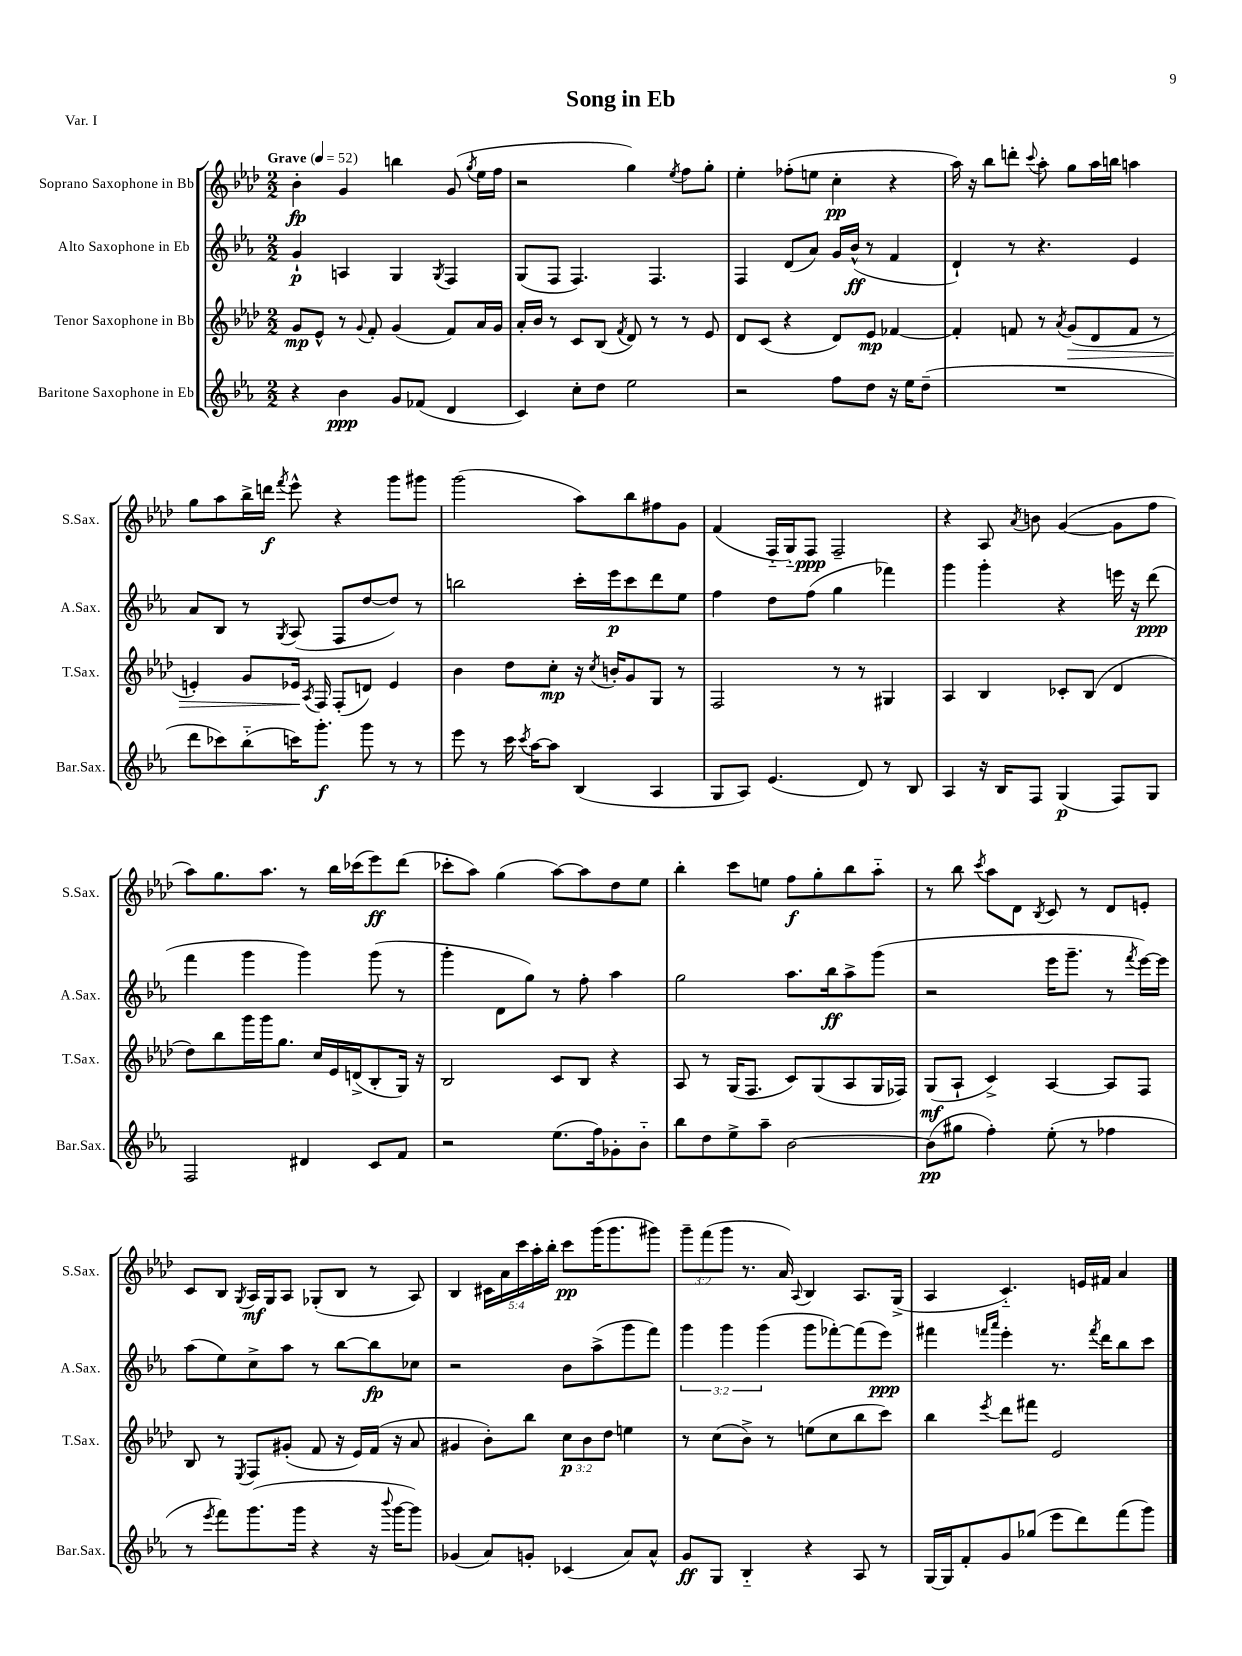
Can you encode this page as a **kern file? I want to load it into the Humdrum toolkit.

**kern	**dynam	**kern	**dynam	**kern	**dynam	**kern	**dynam
*part4	*part4	*part3	*part3	*part2	*part2	*part1	*part1
*staff4	*staff4	*staff3	*staff3	*staff2	*staff2	*staff1	*staff1
*I"Baritone Saxophone in Eb	*	*I"Tenor Saxophone in Bb	*	*I"Alto Saxophone in Eb	*	*I"Soprano Saxophone in Bb	*
*I'Bar.Sax.	*	*I'T.Sax.	*	*I'A.Sax.	*	*I'S.Sax.	*
*clefG2	*	*clefG2	*	*clefG2	*	*clefG2	*
*k[b-e-a-]	*	*k[b-e-a-d-]	*	*k[b-e-a-]	*	*k[b-e-a-d-]	*
*M2/2	*	*M2/2	*	*M2/2	*	*M2/2	*
*MM52	*	*MM52	*	*MM52	*	*MM52	*
=1	=1	=1	=1	=1	=1	=1	=1
!	!	!	!	!	!	!LO:TX:a:B:t=Grave	!
4r	.	8g/L	mp	4g`/	p	4b-'\	fp
.	.	8e-^^/J	.	.	.	.	.
4b-\	ppp	8r	.	4An/	.	4g/	.
.	.	8qqg/	.	.	.	.	.
.	.	8f'/	.	.	.	.	.
8g/L	.	(4g/	.	4G/	.	4bbn\	.
(8f-X/J	.	.	.	.	.	.	.
.	.	.	.	8qG/	.	.	.
4d/	.	8f/L)	.	4F/	.	(8g/	.
.	.	.	.	.	.	8qgg/	.
.	.	16a-/L	.	.	.	16ee-\LL	.
.	.	16g/JJ	.	.	.	16ff\JJ	.
=2	=2	=2	=2	=2	=2	=2	=2
4c/)	.	16a-'/LL	.	(8G/L	.	2r	.
.	.	16b-/JJ	.	.	.	.	.
.	.	8r	.	8F/J	.	.	.
8cc'\L	.	8c/L	.	4.F/)	.	.	.
8dd\J	.	(8B-/J	.	.	.	.	.
.	.	8qf/	.	.	.	.	.
2ee-\	.	8d-/)	.	.	.	4gg\)	.
.	.	8r	.	4.F/	.	.	.
.	.	.	.	.	.	8qee-/	.
.	.	8r	.	.	.	8ff\L	.
.	.	8e-/	.	.	.	8gg'\J	.
=3	=3	=3	=3	=3	=3	=3	=3
2r	.	8d-/L	.	4F/	.	4ee-'\	.
.	.	(8c/J	.	.	.	.	.
.	.	4r	.	(8d/L	.	(8ff-X'\L	.
.	.	.	.	8a-/J)	.	8een\J	.
8ff\L	.	8d-/L)	.	16g/LL	.	4cc'\	pp
.	.	.	.	(16b-^^/JJ	ff	.	.
8dd\J	.	8e-/J	mp	8r	.	.	.
16r	.	[4f-X/	.	4f/	.	4r	.
16ee-\KL	.	.	.	.	.	.	.
(8dd~\J	.	.	.	.	.	.	.
=4	=4	=4	=4	=4	=4	=4	=4
1r	.	4f-'/]	.	4d`/)	.	16aa-\)	.
.	.	.	.	.	.	16r	.
.	.	.	.	.	.	8bb-\L	.
.	.	8fn/	.	8r	.	8dddn'\J	.
.	.	.	.	.	.	8qqccc/	.
.	.	8r	.	4.r	.	8aa-'\	.
.	.	8qa-/	.	.	.	.	.
!	!	!	!LO:HP:b	!	!	!	!
.	.	(8g/L	>	.	.	8gg\L	.
.	.	8d-/	.	.	.	16aa-\L	.
.	.	.	.	.	.	16bbn\JJ	.
.	.	8f/J	.	4e-/	.	4aan\	.
.	.	8r	.	.	.	.	.
!!LO:LB:g=z
=5	=5	=5	=5	=5	=5	=5	=5
8ddd\L	.	4en'/)	.	8a-/L	.	8gg\L	.
8ccc-X\)	.	.	.	8B-/J	.	8aa-\	.
(8bb-\	.	8g/L	.	8r	.	16bb-^\L	.
.	.	.	.	.	.	16dddn\JJ	f
.	.	.	.	8qG/	.	8qfff/	.
16cccn\K)	.	16e-X/Jk	.	(8A-/	.	8eee-^^\	.
.	.	8qA-/	.	.	.	.	.
8.ggg'\J	f	16F/	]	.	.	.	.
.	.	(8F'/L	.	8F/L	.	4r	.
8ggg\	.	8dn/J)	.	[8dd/	.	.	.
8r	.	4e-/	.	8dd/J])	.	8ggg\L	.
8r	.	.	.	8r	.	8ggg#X\J	.
=6	=6	=6	=6	=6	=6	=6	=6
8eee-\	.	4b-\	.	2bbn\	.	(2ggg\	.
8r	.	.	.	.	.	.	.
16ccc\	.	8dd-\L	.	.	.	.	.
8qccc/	.	.	.	.	.	.	.
[16aa-\KL	.	.	.	.	.	.	.
8aa-\J]	.	8cc'\J	mp	.	.	.	.
(4B-/	.	16r	.	16ccc'\LL	.	8aa-\L)	.
.	.	8qcc/	.	.	.	.	.
.	.	16bn'/KL	.	16eee-\J	p	.	.
.	.	8g/	.	8ccc\	.	8bb-\	.
4A-/	.	8G/J	.	8ddd\	.	8ff#X\	.
.	.	8r	.	8ee-\J	.	8g\J	.
=7	=7	=7	=7	=7	=7	=7	=7
8G/L	.	2F/	.	4ff\	.	(4f/	.
8A-/J)	.	.	.	.	.	.	.
(4.e-/	.	.	.	8dd\L	.	16F/LL	.
.	.	.	.	.	.	16G/J)	.
.	.	.	.	(8ff\J	.	8F/J	ppp
.	.	8r	.	4gg\	.	2F~/	.
8d/)	.	8r	.	.	.	.	.
8r	.	4G#X/	.	4fff-X\)	.	.	.
8B-/	.	.	.	.	.	.	.
=8	=8	=8	=8	=8	=8	=8	=8
4A-/	.	4A-/	.	4ggg\	.	4r	.
16r	.	4B-/	.	4ggg'\	.	8A-/	.
16B-/KL	.	.	.	.	.	.	.
.	.	.	.	.	.	8qa-/	.
8F/J	.	.	.	.	.	8bn\	.
(4G/	p	8c-X'/L	.	4r	.	([4g/	.
.	.	(8B-/J	.	.	.	.	.
8F/L)	.	4d-/	.	16eeen\	.	8g\L]	.
.	.	.	.	16r	.	.	.
8G/J	.	.	.	(8ddd\	ppp	8ff\J	.
!!LO:LB:g=z
=9	=9	=9	=9	=9	=9	=9	=9
2F/	.	8dd-\L)	.	4fff\	.	8aa-\L)	.
.	.	8bb-\	.	.	.	8.gg\	.
.	.	16ggg\L	.	4ggg\	.	.	.
.	.	16ggg\J	.	.	.	8.aa-\J	.
.	.	8.gg\J	.	.	.	.	.
4d#X/	.	.	.	4ggg\)	.	8r	.
.	.	16cc/LL	.	.	.	.	.
.	.	16e-/	.	.	.	16bb-\LL	.
.	.	(16dn^/J	.	.	.	(16ccc-X\J	.
8c/L	.	8B-'/	.	(8ggg\	.	8eee-\)	ff
8f/J	.	16G/Jk)	.	8r	.	(8ddd-\J	.
.	.	16r	.	.	.	.	.
=10	=10	=10	=10	=10	=10	=10	=10
2r	.	2B-/	.	4ggg'\	.	8ccc-X'\L	.
.	.	.	.	.	.	8aa-\J)	.
.	.	.	.	8d\L	.	(4gg\	.
.	.	.	.	8gg\J)	.	.	.
(8.ee-\L	.	8c/L	.	8r	.	[8aa-\L)	.
.	.	8B-/J	.	8ff'\	.	8aa-\]	.
16ff\k)	.	.	.	.	.	.	.
8g-X'\	.	4r	.	4aa-\	.	8dd-\	.
8b-\J	.	.	.	.	.	8ee-\J	.
=11	=11	=11	=11	=11	=11	=11	=11
8bb-\L	.	8A-/	.	2gg\	.	4bb-'\	.
8dd\	.	8r	.	.	.	.	.
8ee-^\	.	(16G/KL	.	.	.	8ccc\L	.
.	.	8.F/J	.	.	.	.	.
8aa-~\J	.	.	.	.	.	8een\J	.
[2b-\	.	8c/L)	.	8.aa-\L	.	8ff\L	f
.	.	(8G/	.	.	.	8gg'\	.
.	.	.	.	16bb-\k	ff	.	.
.	.	8A-/	.	8aa-^\	.	8bb-\	.
.	.	16G/L	.	(8ggg\J	.	8aa-\J	.
.	.	16F-X/JJ)	.	.	.	.	.
=12	=12	=12	=12	=12	=12	=12	=12
(8b-\L]	pp	(8G/L	mf	2r	.	8r	.
8gg#X\J	.	8A-`/J	.	.	.	8bb-\	.
.	.	.	.	.	.	8qccc/	.
4ff'\)	.	4c^/)	.	.	.	8aa-\L	.
.	.	.	.	.	.	8d-\J	.
.	.	.	.	.	.	8qB-/	.
(8ee-'\	.	[4A-/	.	16eee-\KL	.	8c/	.
.	.	.	.	8.ggg~\J	.	.	.
8r	.	.	.	.	.	8r	.
4ff-X\	.	8A-/L]	.	8r	.	8d-/L	.
.	.	.	.	8qfff/	.	.	.
.	.	8F/J	.	[16eee-\LL)	.	8en'/J	.
.	.	.	.	16eee-\JJ]	.	.	.
!!LO:LB:g=z
=13	=13	=13	=13	=13	=13	=13	=13
8r	.	8B-/	.	(8aa-\L	.	8c/L	.
8qeee-/	.	.	.	.	.	.	.
8fff\L)	.	8r	.	8ee-\)	.	8B-/J	.
.	.	8qE-/	.	.	.	8qG/	.
(8.ggg\	.	8F/L	.	8cc^\	.	16A-/LL	mf
.	.	.	.	.	.	16G/J	.
.	.	(8g#X'/J	.	8aa-\J	.	8A-/J	.
16ggg\Jk	.	.	.	.	.	.	.
4r	.	8f/	.	8r	.	(8G-X'/L	.
.	.	16r	.	[8bb-\L	.	8B-/J	.
.	.	16e-/LL)	.	.	.	.	.
16r	.	(16f/JJ	.	8bb-\]	fp	8r	.
8qqbbb-/	.	.	.	.	.	.	.
[16ggg\KL	.	16r	.	.	.	.	.
8ggg\J])	.	8a-/	.	8cc-X\J	.	8A-/)	.
=14	=14	=14	=14	=14	=14	=14	=14
(4g-X/	.	4g#X/	.	2r	.	4B-/	.
8a-/L)	.	8b-'\L)	.	.	.	20c#X\LL	.
.	.	.	.	.	.	20a-\	.
.	.	.	.	.	.	20ccc\	.
8gn'/J	.	8bb-\J	.	.	.	.	.
.	.	.	.	.	.	20aa-'\	.
.	.	.	.	.	.	20bb-'\JJ	.
(4c-X/	.	12cc\L	p	8b-\L	.	8ccc\L	pp
.	.	12b-\	.	.	.	.	.
.	.	.	.	(8aa-^\	.	(16ggg\K	.
.	.	12dd-\J	.	.	.	.	.
.	.	.	.	.	.	8.ggg\	.
8a-/L)	.	4een\	.	8ggg\	.	.	.
8a-^^/J	.	.	.	8fff\J)	.	8ggg#X\J)	.
=15	=15	=15	=15	=15	=15	=15	=15
8g/L	ff	8r	.	6ggg\	.	12ggg~\L	.
.	.	.	.	.	.	(12fff\	.
8G/J	.	(8cc\L	.	.	.	.	.
.	.	.	.	6ggg\	.	12ggg\J	.
4B-/	.	8b-^\J)	.	.	.	8.r	.
.	.	.	.	(6ggg\	.	.	.
.	.	8r	.	.	.	.	.
.	.	.	.	.	.	16a-/)	.
.	.	.	.	.	.	8qqA-/	.
4r	.	(8een\L	.	8ggg\L	.	4B-/	.
.	.	8cc\	.	[8fff-X'\)	.	.	.
8A-/	.	8bb-\	.	(8fff-\]	.	8.A-/L	.
8r	.	8ccc\J)	.	8eee-\J)	ppp	.	.
.	.	.	.	.	.	(16G^/Jk	.
=16	=16	=16	=16	=16	=16	=16	=16
[16G/LL	.	4bb-\	.	4fff#X\	.	4A-/	.
16G/J]	.	.	.	.	.	.	.
8f'/	.	.	.	.	.	.	.
.	.	.	.	16qqfffn/LL	.	.	.
.	.	8qeee-/	.	16qqaaa-/JJ	.	.	.
8g/	.	8ddd-\L	.	4eee-'\	.	4.c/)	.
(8gg-X/J	.	8fff#X\J	.	.	.	.	.
8eee-\L	.	2e-/	.	8.r	.	.	.
8ddd\)	.	.	.	.	.	16en/LL	.
.	.	.	.	8qfff/	.	.	.
.	.	.	.	16ddd\KL	.	16f#X/JJ	.
(8fff\	.	.	.	8bb-\	.	4a-/	.
8ggg\J)	.	.	.	8ccc\J	.	.	.
==	==	==	==	==	==	==	==
*-	*-	*-	*-	*-	*-	*-	*-
